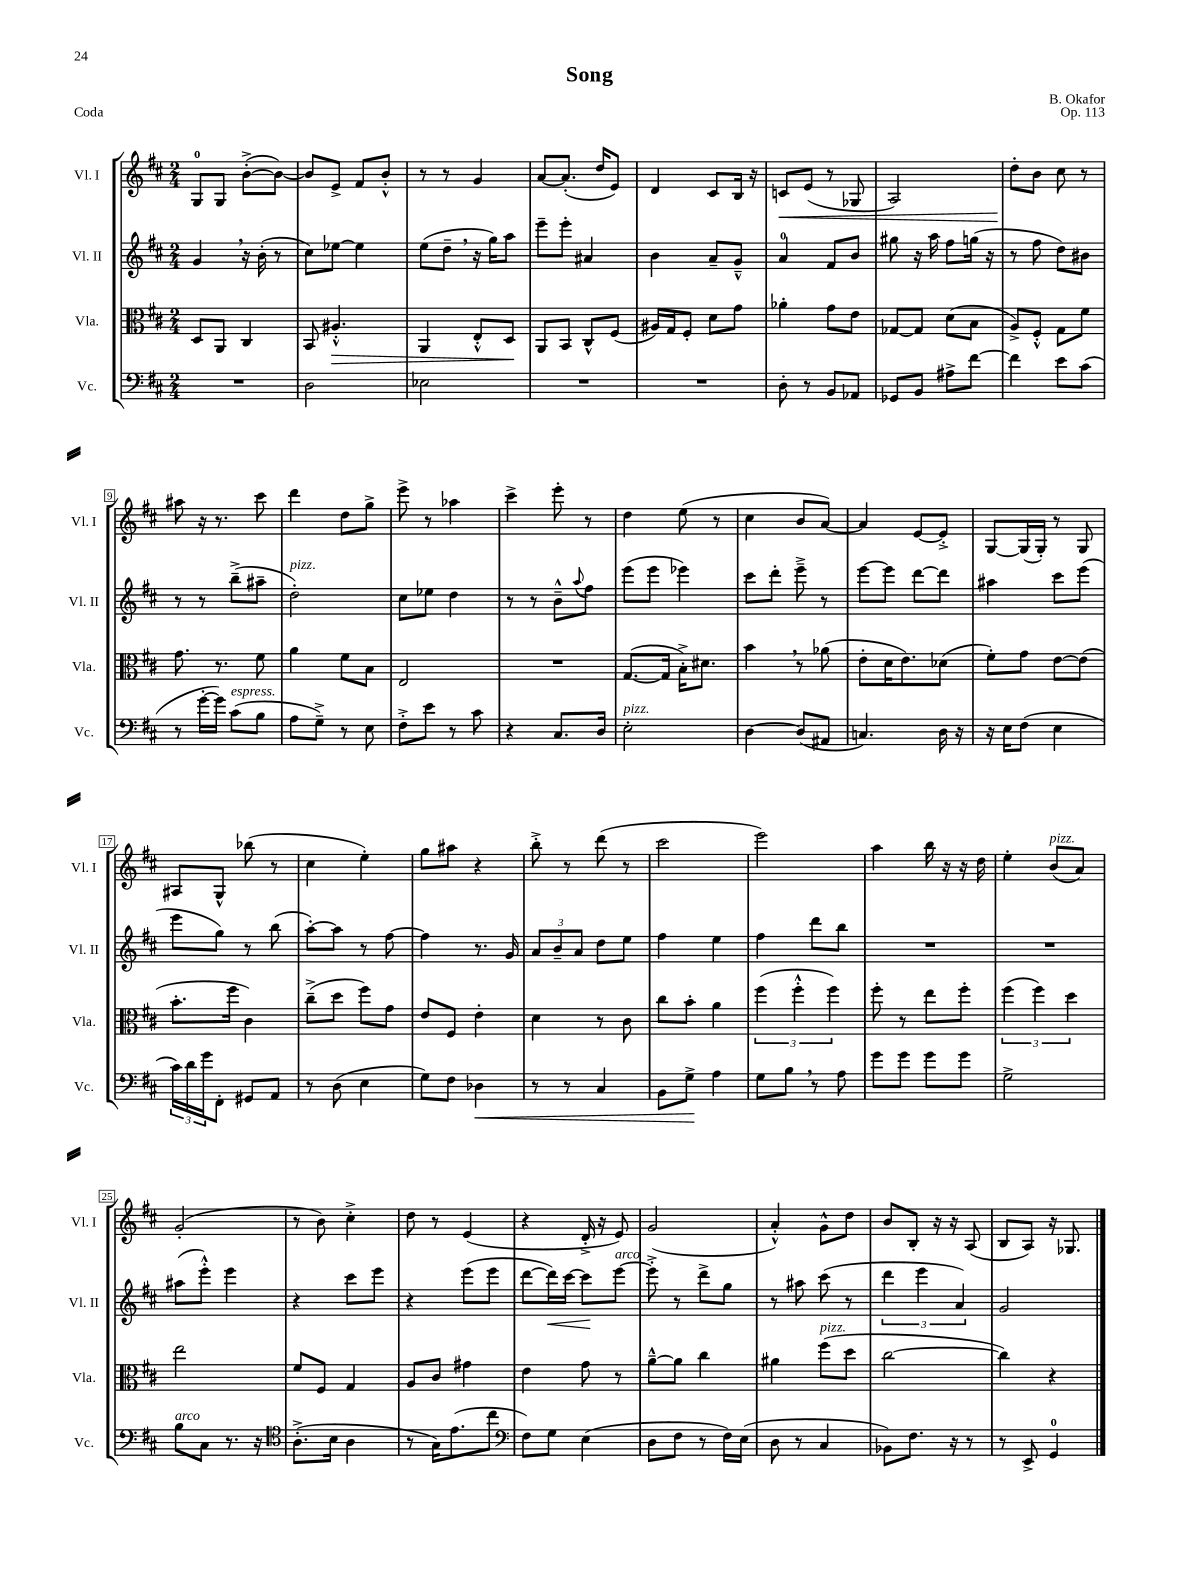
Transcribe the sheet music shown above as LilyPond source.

\header { title = "Song" composer = "B. Okafor" opus = "Op. 113" piece = "Coda" }
<<
\new StaffGroup <<
\new Staff = "s0" \with { instrumentName = "Vl. I" shortInstrumentName = "Vl. I" } {
    \clef treble \key d \major \numericTimeSignature \time 2/4
    g8-0 g8 b'8~-.->( b'8~) |
    b'8 e'8-> fis'8 b'8-.-^ |
    r8 r8 g'4 |
    a'8~ a'8.-.( d''16 e'8) |
    d'4 cis'8 b16 r16 |
    c'8\< e'8( r8 ges8 |
    a2) |
    d''8-.\! b'8 cis''8 r8 |
    ais''8 r16 r8. cis'''8 |
    d'''4 d''8 g''8-> |
    e'''8-> r8 aes''4 |
    cis'''4-> e'''8-. r8 |
    d''4 e''8( r8 |
    cis''4 b'8 a'8~) |
    a'4 e'8~ e'8-.-> |
    g8~ g16( g16-.) r8 g8 |
    ais8 g8-^ bes''8( r8 |
    cis''4 e''4-.) |
    g''8 ais''8 r4 |
    b''8-.-> r8 d'''8( r8 |
    cis'''2 |
    e'''2) |
    a''4 b''16 r16 r16 d''16 |
    e''4-. b'8^\markup { \italic "pizz." }( a'8) |
    g'2-.( |
    r8 b'8) cis''4-.-> |
    d''8 r8 e'4( |
    r4 d'16-.-> r16 e'8) |
    g'2( |
    a'4-.-^) g'8-^ d''8 |
    b'8 b8-. r16 r16 a8( |
    b8 a8) r16 ges8. \bar "|." |
}
\new Staff = "s1" \with { instrumentName = "Vl. II" shortInstrumentName = "Vl. II" } {
    \clef treble \key d \major \numericTimeSignature \time 2/4
    g'4 \breathe r16 b'16-.( r8 |
    cis''8) ees''8~ ees''4 |
    e''8( d''8-- \breathe r16 g''16) a''8 |
    e'''8-- e'''8-. ais'4 |
    b'4 a'8-- g'8---^ |
    a'4-0 fis'8 b'8 |
    gis''8 r16 a''16 fis''8 g''16( r16 |
    r8 fis''8 d''8) bis'8 |
    r8 r8 b''8--->( ais''8-- |
    d''2-.^\markup { \italic "pizz." }) |
    cis''8 ees''8 d''4 |
    r8 r8 b'8---^ \appoggiatura { a''8 } fis''8 |
    e'''8( e'''8 ees'''4) |
    cis'''8 d'''8-. e'''8---> r8 |
    e'''8~ e'''8 d'''8~ d'''8 |
    ais''4 cis'''8 e'''8( |
    e'''8 g''8) r8 b''8( |
    a''8~-.) a''8 r8 fis''8~ |
    fis''4 r8. g'16 |
    \tuplet 3/2 { a'8 b'8-- a'8 } d''8 e''8 |
    fis''4 e''4 |
    fis''4 d'''8 b''8 |
    R2 |
    R2 |
    ais''8( e'''8-.-^) e'''4 |
    r4 cis'''8 e'''8 |
    r4 e'''8( e'''8 |
    d'''8~ d'''16\<) cis'''16~ cis'''8\! e'''8~^\markup { \italic "arco" } |
    e'''8-.-> r8 d'''8-> g''8 |
    r8 ais''8 cis'''8( r8 |
    \tuplet 3/2 { d'''4 e'''4 a'4) } |
    g'2 \bar "|." |
}
\new Staff = "s2" \with { instrumentName = "Vla." shortInstrumentName = "Vla." } {
    \clef alto \key d \major \numericTimeSignature \time 2/4
    d8 a,8 cis4 |
    b,8 ais4.-.-^\> |
    a,4 e8-.-^ d8\! |
    a,8 b,8 cis8-^ fis8( |
    ais16) g16 fis8-. d'8 g'8 |
    aes'4-. g'8 e'8 |
    ges8~ ges8 d'8( b8 |
    a8->) fis8-.-^ g8 fis'8 |
    g'8. r8. fis'8 |
    a'4 fis'8 b8 |
    e2 |
    R2 |
    g8.~( g16 b16-.->) dis'8. |
    b'4 \breathe r8 aes'8( |
    e'8-. d'16 e'8.) des'8( |
    fis'8-.) g'8 e'8~ e'8( |
    b'8.-. fis''16 cis'4) |
    cis''8--->( d''8 fis''8) g'8 |
    e'8 fis8 e'4-. |
    d'4 r8 cis'8 |
    cis''8 b'8-. a'4 |
    \tuplet 3/2 { fis''4( fis''4-.-^ fis''4) } |
    fis''8-. r8 e''8 fis''8-. |
    \tuplet 3/2 { fis''4( fis''4) d''4 } |
    e''2 |
    fis'8 fis8 g4 |
    a8 cis'8 gis'4 |
    e'4 g'8 r8 |
    a'8~---^ a'8 cis''4 |
    ais'4 fis''8^\markup { \italic "pizz." }( d''8 |
    cis''2~ |
    cis''4) r4 \bar "|." |
}
\new Staff = "s3" \with { instrumentName = "Vc." shortInstrumentName = "Vc." } {
    \clef bass \key d \major \numericTimeSignature \time 2/4
    R2 |
    d2 |
    ees2 |
    R2 |
    R2 |
    d8-. r8 b,8 aes,8 |
    ges,8 b,8 ais8-> fis'8~ |
    fis'4 e'8 cis'8( |
    r8 g'16~-. g'16) cis'8^\markup { \italic "espress." }( b8 |
    a8 g8--->) r8 e8 |
    fis8-.-> e'8 r8 cis'8 |
    r4 cis8. d16 |
    e2-.^\markup { \italic "pizz." } |
    d4~ d8( ais,8 |
    c4.) d16 r16 |
    r16 e16 fis8( e4 |
    \tuplet 3/2 { cis'16) d'16 g'16 } fis,8-. gis,8 a,8 |
    r8 d8( e4 |
    g8) fis8 des4\< |
    r8 r8 cis4 |
    b,8 g8->\! a4 |
    g8 b8 \breathe r8 a8 |
    g'8 g'8 g'8 g'8 |
    g2-> |
    b8^\markup { \italic "arco" } cis8 r8. r16 |
    \clef tenor a8.-.->( b16 a4 |
    r8 g16) e'8.( cis''8 |
    \clef bass fis8) g8 e4( |
    d8 fis8 r8 fis16) e16( |
    d8 r8 cis4 |
    bes,8) fis8. r16 r8 |
    r8 e,8-> g,4-0 \bar "|." |
}
>>
>>
\layout { \context { \Score \override BarNumber.stencil = #(make-stencil-boxer 0.1 0.3 ly:text-interface::print) } }
